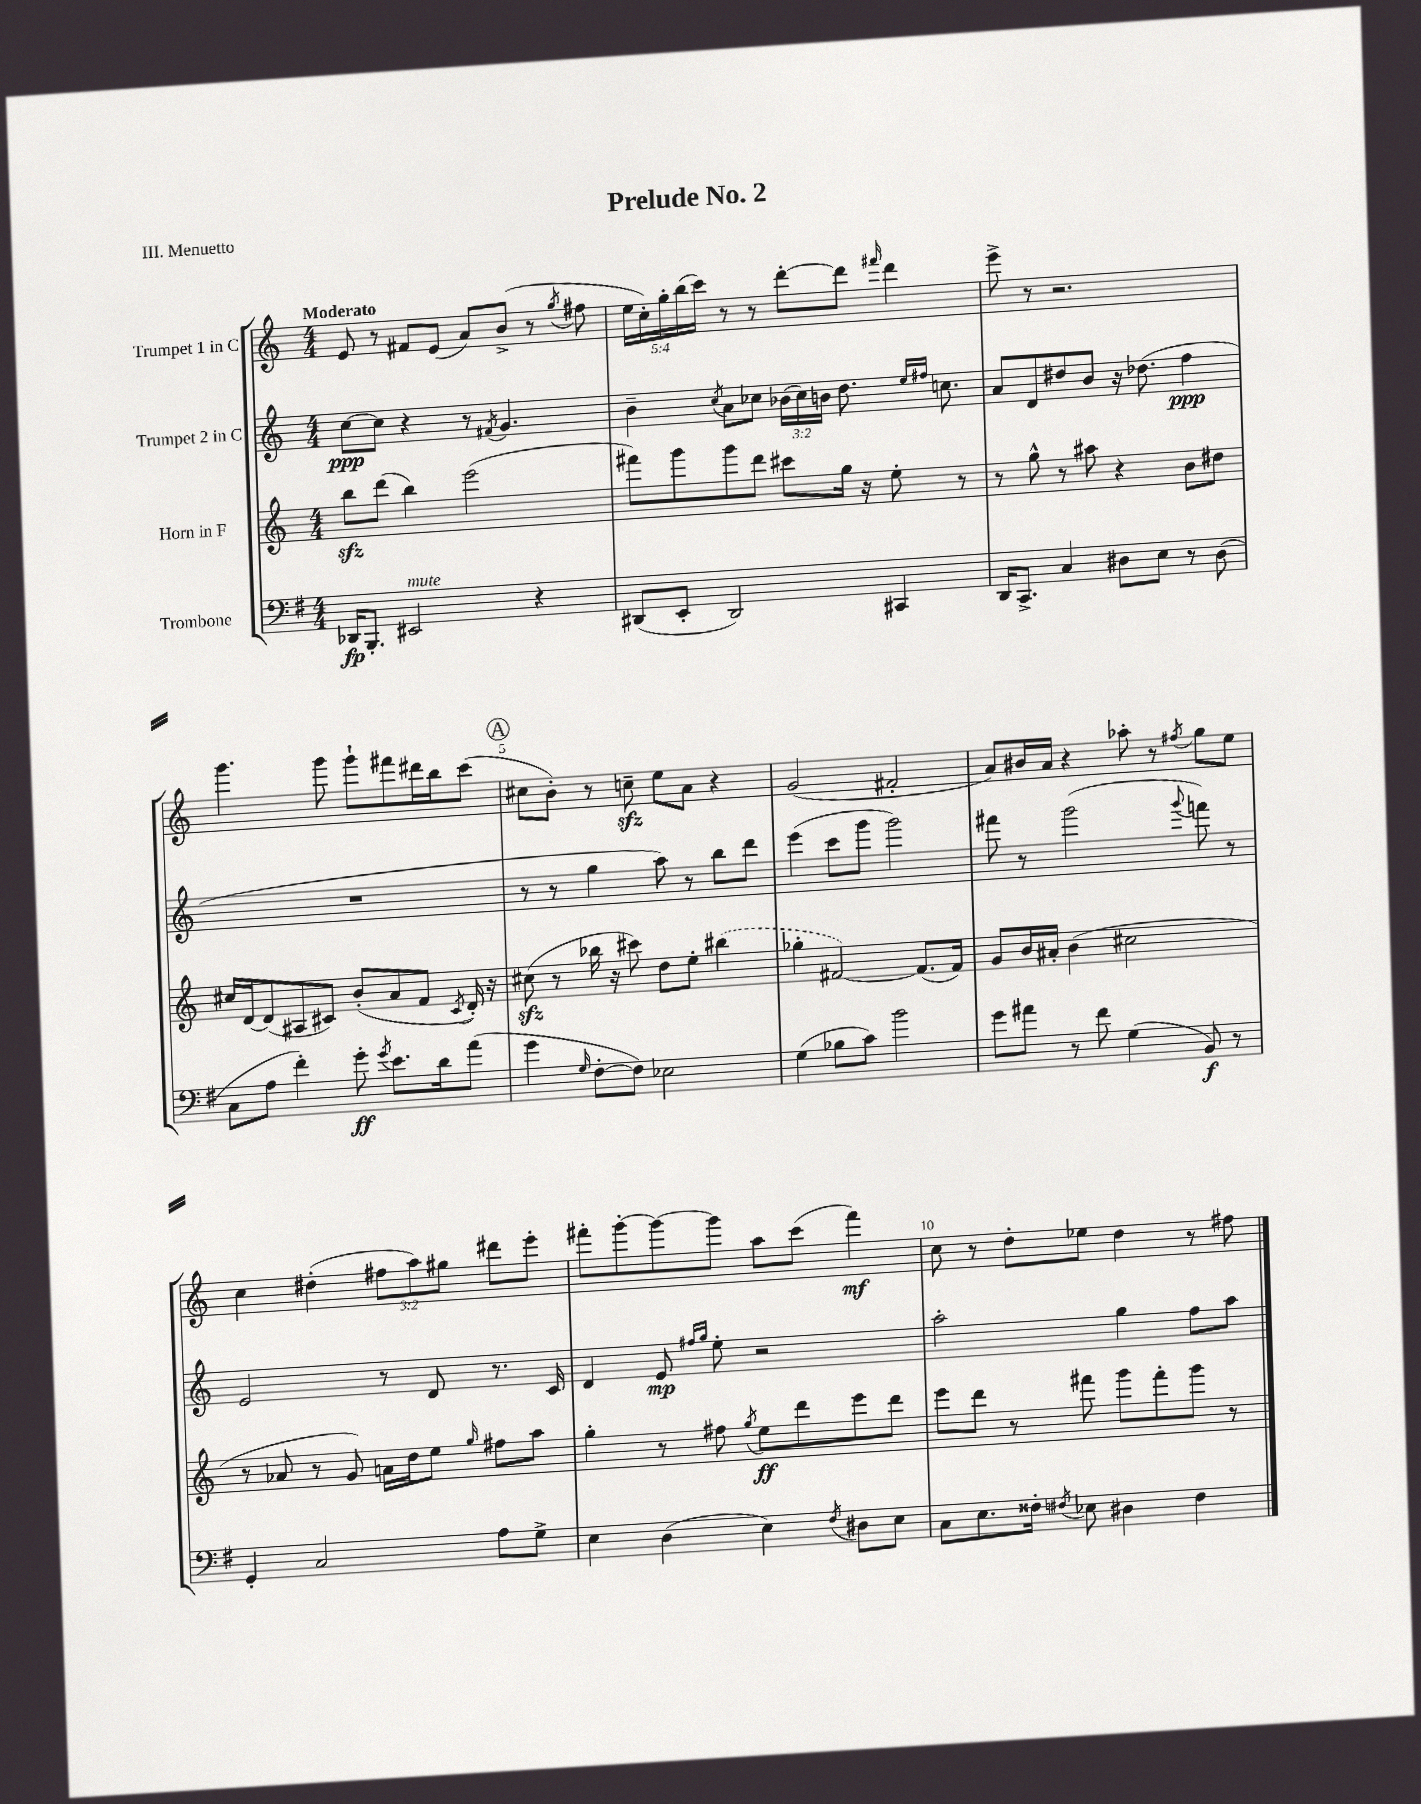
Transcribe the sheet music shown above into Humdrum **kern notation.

**kern	**kern	**kern	**kern
*staff4	*staff3	*staff2	*staff1
*clefF4	*clefG2	*clefG2	*clefG2
*k[f#]	*k[]	*k[]	*k[]
*M4/4	*M4/4	*M4/4	*M4/4
16DD-	8bb	[8cc	8e
8.BBB'	.	.	.
.	(8ddd	8cc]	8r
2EE#	4bb)	4r	8f#
.	.	.	(8e
.	(2eee	8r	8a)
.	.	8qf#	.
.	.	4.g	(8b^
4r	.	.	8r
.	.	.	8qgg
.	.	.	8ff#
=	=	=	=
(8DD#	8fff#)	4b~	20ee
.	.	.	20cc')
.	.	.	20gg'
8EE'	8ggg	.	.
.	.	.	(20bb
.	.	.	20ccc)
.	.	8qcc	.
2DD#)	8ggg	8a	8r
.	8ddd	8cc-	8r
.	8ccc#	(24b-	[8ddd'
.	.	24cc-)	.
.	.	24b	.
.	16gg	8.dd	8ddd]
.	16r	.	.
.	.	.	16qqfff#
4CC#	8ee'	.	4ddd
.	.	16qqee	.
.	.	16qqff#	.
.	.	8.cc	.
.	8r	.	.
=	=	=	=
16DD	8r	8a	8eee^
8.CC^	.	.	.
.	8gg^^	8d	8r
4C	8r	8dd#	2.r
.	8aa#	8b	.
8D#	4r	16r	.
.	.	(8.dd-	.
8E	.	.	.
8r	8b	4ff	.
(8D#	8dd#	.	.
=	=	=	=
8C	16cc#	1r	4.ggg
.	[16d	.	.
8A	(8d]	.	.
4f#')	8A#	.	.
.	8c#)	.	8ggg
8g'	(8b'	.	8ggg`
8qg	.	.	.
8.e	8a	.	8fff#
.	8f	.	16ddd#
16d	.	.	16bb
.	8qc#	.	.
(8a	16d')	.	(8ccc
.	16r	.	.
=	=	=	=
4g	(8cc#	8r	8cc#
.	8r	8r	8b')
16qqG	.	.	.
[8F#'	16bb-	4gg	8r
.	16r	.	.
8F#])	8ccc#)	.	8cc~
2E-	8dd	8aa)	8ee
.	8ee'	8r	8a
.	(4bb#	8bb	4r
.	.	8ddd	.
=	=	=	=
(4G	4gg-'	(4eee	(2g
8B-	[2f#)	8ccc	.
8c)	.	8ggg	.
2b	.	2ggg)	2f#'
.	(8.f#]	.	.
.	16f#)	.	.
=	=	=	=
8g	8g	8fff#	8a)
8a#	16b	8r	16b#
.	16a#'	.	16a
8r	(4b	(2ggg	4r
8f#	.	.	.
(4G	2cc#	.	8aa-'
.	.	.	8r
.	.	8qqggg	8qff#
8BB)	.	8fff)	8gg
8r	.	8r	8ee
=	=	=	=
4GG'	8r	2e	4cc
.	8a-	.	.
2C	8r	.	(4dd#'
.	8g)	.	.
.	16a	8r	12ff#
.	16dd	.	.
.	.	.	12aa)
.	8ee	8d	.
.	.	.	12gg#
.	16qqgg	.	.
8A	8ff#	8.r	8ddd#
8G^	8aa	.	8eee'
.	.	16c	.
=	=	=	=
4E	4gg'	4d	8fff#'
.	.	.	[8ggg'
(4D	8r	8e	8ggg_
.	.	16qqff#	.
.	.	16qqgg	.
.	8ff#	8ee'	8ggg]
.	8qgg	.	.
4E)	8ee	2r	8aa
.	8ddd	.	(8ccc
8qF#	.	.	.
8D#	8eee	.	4fff#)
8E	8ddd	.	.
=	=	=	=
8C	8eee	2aa'	8cc
8.E	8ddd	.	8r
.	8r	.	8dd'
16F##'	.	.	.
8qF#	.	.	.
8E-	8fff#	.	8ee-
4D#	8ggg	4gg	4dd
.	8fff#'	.	.
4F#	8ggg	8ff	8r
.	8r	8aa	8ff#
==	==	==	==
*-	*-	*-	*-
